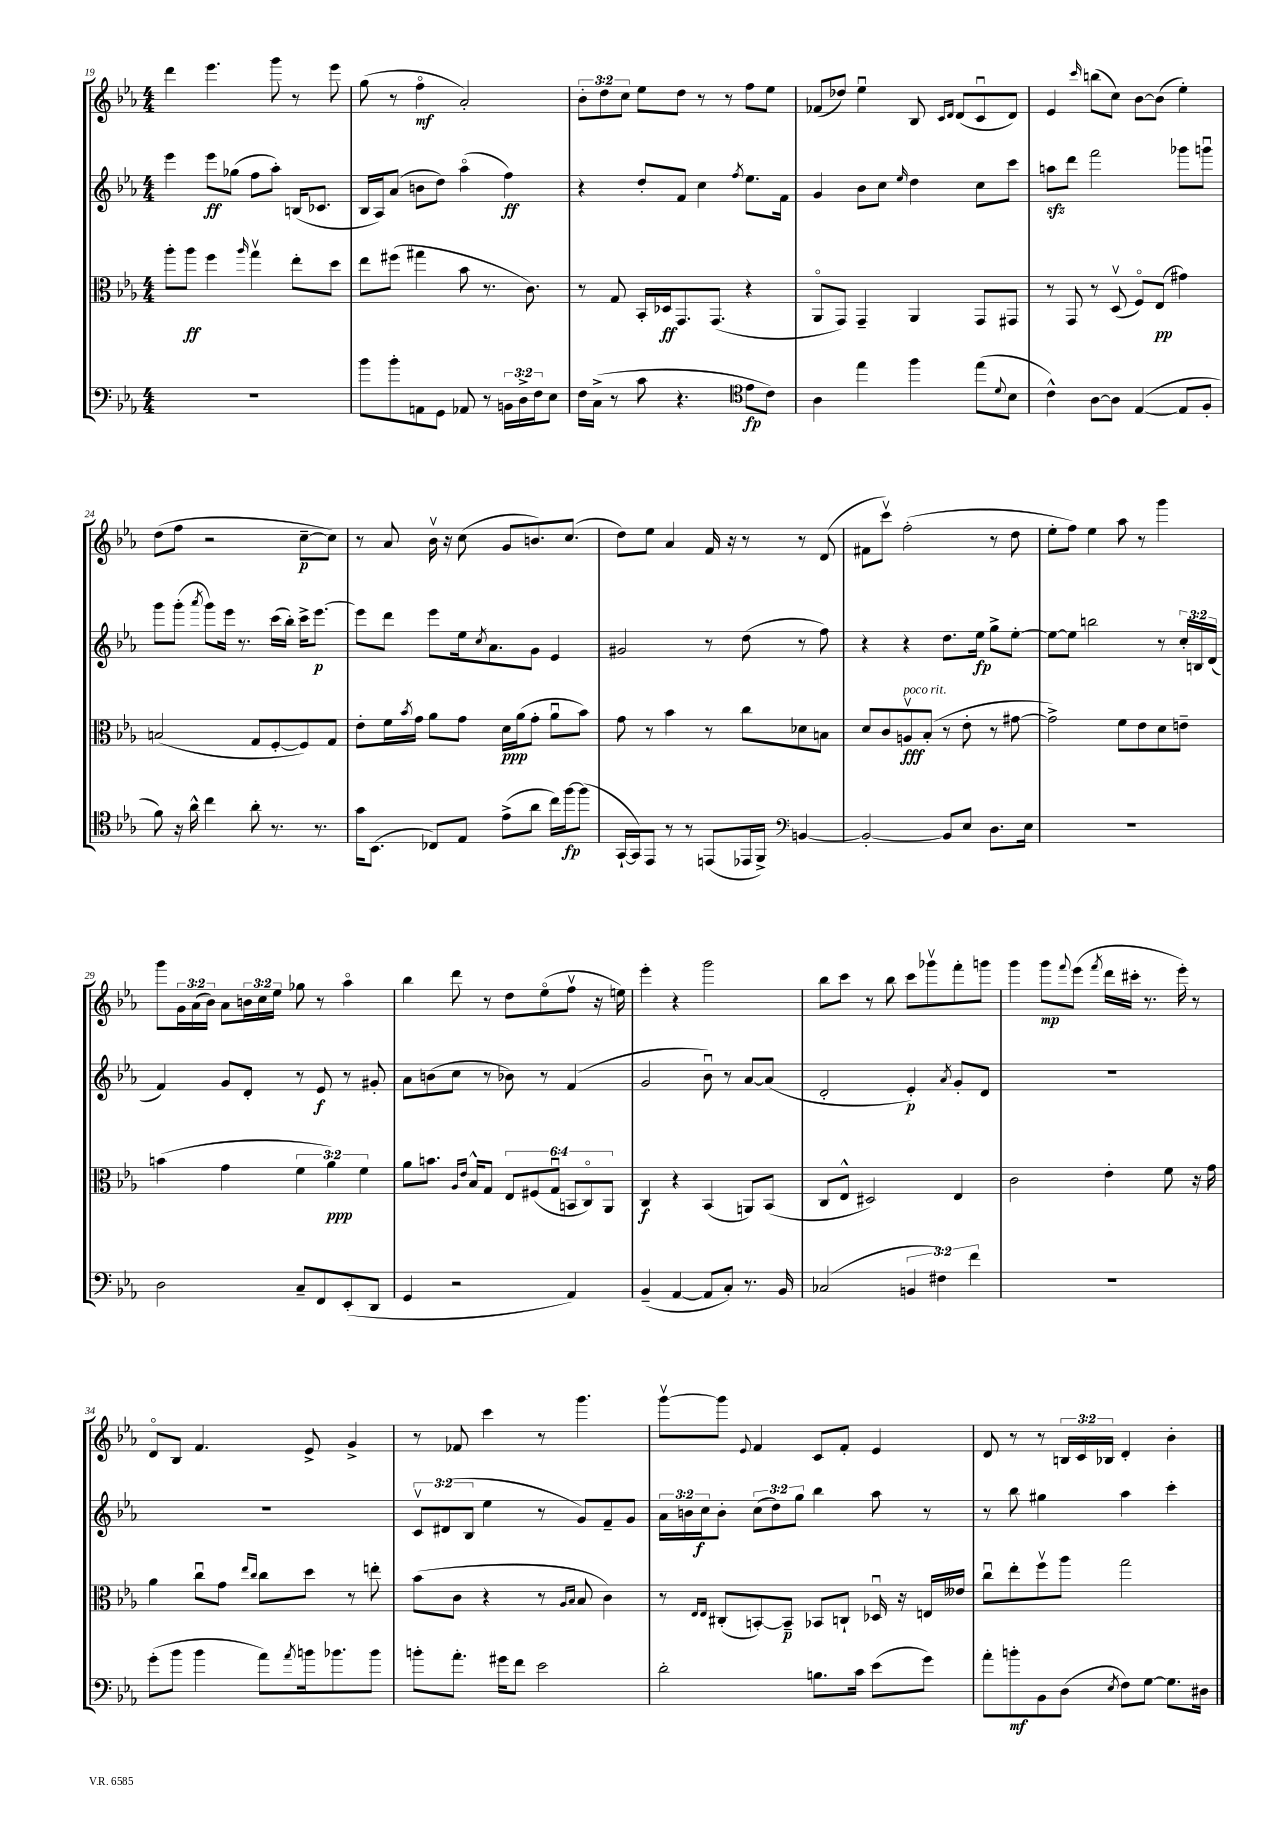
<<
\new StaffGroup <<
\new Staff = "s0" {
    \clef treble \key ees \major \numericTimeSignature \time 4/4 \override Staff.TupletNumber.text = #tuplet-number::calc-fraction-text
    d'''4 ees'''4. g'''8 r8 ees'''8 |
    g''8( r8 f''4\flageolet\mf aes'2-.) |
    \tuplet 3/2 { bes'8-. d''8 c''8 } ees''8 d''8 r8 r8 f''8 ees''8 |
    fes'8( des''8) ees''4\downbow bes8 \grace { c'16 d'16 } d'8( c'8\downbow d'8) |
    ees'4 \grace { c'''16 } b''8( c''8) bes'8~ bes'8( ees''4-.) |
    d''8( f''8 r2 c''8~--\p c''8) |
    r8 aes'8 bes'16\upbow r16 c''8( g'8 b'8.) c''8.( |
    d''8) ees''8 aes'4 f'16 r16 r8 r8 d'8( |
    fis'8 c'''8\upbow) f''2-.( r8 d''8 |
    ees''8-. f''8) ees''4 aes''8 r8 g'''4 |
    g'''8 \tuplet 3/2 { g'16 aes'16( bes'16) } aes'8 \tuplet 3/2 { b'16 c''16 ees''16 } ges''8 r8 aes''4\flageolet |
    bes''4 d'''8 r8 d''8 ees''8\flageolet( f''8\upbow r16 e''16) |
    ees'''4-. r4 g'''2 |
    bes''8 c'''8 r8 bes''8 c'''8 ges'''8\upbow f'''8-. g'''8 |
    g'''4 g'''8\mp \appoggiatura { f'''8 } ees'''8( \acciaccatura { f'''8 } d'''16 cis'''16-. r8. ees'''16-.) r8 |
    d'8\flageolet bes8 f'4. ees'8-> g'4-> |
    r8 fes'8 c'''4 r8 g'''4. |
    g'''8~\upbow g'''8 \appoggiatura { ees'8 } f'4 c'8 f'8-. ees'4 |
    d'8 r8 r8 \tuplet 3/2 { b16 c'16 bes16 } d'4-. bes'4-. \bar "|." |
}
\new Staff = "s1" {
    \clef treble \key ees \major \numericTimeSignature \time 4/4 \override Staff.TupletNumber.text = #tuplet-number::calc-fraction-text
    ees'''4 ees'''8\ff ges''8( f''8 aes''8-.) b16( ces'8. |
    bes16 aes16) aes'8( b'8 d''8) aes''4\flageolet( f''4\ff) |
    r4 d''8-. f'8 c''4 \acciaccatura { f''8 } ees''8. f'16 |
    g'4 bes'8 c''8 \grace { ees''16 } d''4 c''8 c'''8 |
    a''8\sfz d'''8 f'''2 ges'''8 g'''8\downbow |
    g'''8 g'''8-.( \acciaccatura { aes'''8 } g'''8) ees'''16 r8. c'''16( bes''16-.) c'''16-> ees'''8.~\p |
    ees'''8 d'''8 ees'''8 ees''16 \acciaccatura { c''8 } aes'8. g'8 ees'4 |
    gis'2 r8 d''8( r8 f''8) |
    r4 r4 d''8. ees''16\fp g''8-> ees''8~-. |
    ees''8~ ees''8 b''2 r8 \tuplet 3/2 { c''16-. b16 d'16( } |
    f'4) g'8 d'8-. r8 ees'8\f r8 gis'8-. |
    aes'8 b'8( c''8 r8 bes'8) r8 f'4( |
    g'2 bes'8\downbow) r8 aes'8~ aes'8( |
    d'2-. ees'4-.\p) \acciaccatura { aes'8 } g'8-. d'8 |
    R1 |
    R1 |
    \tuplet 3/2 { c'8\upbow dis'8( bes8 } ees''4 r8 g'8) f'8-- g'8 |
    \tuplet 3/2 { aes'16 b'16 c''16\f } b'8-. \tuplet 3/2 { c''8( d''8) g''8 } bes''4 aes''8 r8 |
    r8 bes''8 gis''4 aes''4 c'''4-. \bar "|." |
}
\new Staff = "s2" {
    \clef alto \key ees \major \numericTimeSignature \time 4/4 \override Staff.TupletNumber.text = #tuplet-number::calc-fraction-text
    aes''8-. aes''8\ff f''4 \grace { aes''16 } g''4\upbow ees''8-. d''8 |
    ees''8 fis''8( gis''4 bes'8 r8. c'8.) |
    r8 g8 bes,16-. des16\ff g,8. g,8.( r4 |
    aes,8\flageolet g,8) g,4-- aes,4 g,8 gis,8 |
    r8 g,8 r8 d8\upbow( f8\flageolet) ees8\pp( gis'4) |
    b2( g8 f8~-. f8) g8 |
    ees'8-. f'16 \acciaccatura { bes'8 } g'16 aes'8 g'8 d'16\ppp aes'16( g'8-. aes'8\downbow bes'8) |
    g'8 r8 bes'4 r8 c''8 des'8 b8 |
    d'8 c'8 a8\upbow\fff^\markup { \italic "poco rit." } bes8-.( r8 ees'8-. r8 gis'8~ |
    gis'2->) f'8 ees'8 d'8 e'8-- |
    b'4( g'4 \tuplet 3/2 { f'4 aes'4\ppp) f'4 } |
    aes'8 b'8. \grace { aes16 ees'16 } bes16-^ g8 \tuplet 6/4 { ees8 fis8( g8\downbow b,8 c8\flageolet) aes,8 } |
    c4\f r4 bes,4( a,8) bes,8( |
    c8 ees8-^ dis2) ees4 |
    c'2 ees'4-. f'8 r16 g'16 |
    aes'4 c''8\downbow g'8 \grace { ees''16 c''16 } c''8 d''8 r8 e''8-. |
    bes'8( c'8 r4 r8 \grace { aes16 bes16 } bes8 c'4) |
    r8 \grace { ees16 ees16 } cis8-.( b,8~-.) b,8--\p bes,8 c8-! des16\downbow r16 e16 eeses'16 |
    c''8\downbow ees''8-. f''8\upbow aes''8 g''2 \bar "|." |
}
\new Staff = "s3" {
    \clef bass \key ees \major \numericTimeSignature \time 4/4 \override Staff.TupletNumber.text = #tuplet-number::calc-fraction-text
    R1 |
    bes'8 bes'8-. a,8 g,8 aes,8 r8 \tuplet 3/2 { b,16 d16-> f16 } ees8 |
    f16 c16->( r8 c'8 r4. \clef tenor ees'8\fp c'8) |
    aes4 ees''4 f''4 ees''8( \appoggiatura { d'8 } bes8 |
    c'4-^) aes8~ aes8 ees4~( ees8 f8-. |
    f'8) r16 aes'16-^ c''4 aes'8-. r8. r8. |
    g'16 bes,8.( ces8) ees8 ees'8->( aes'8 c''16) f''16~\fp f''8( |
    g,16~-! g,16) ees,8 r8 r8 e,8( ees,16 f,16->) \clef bass b,4~ |
    b,2~-. b,8 ees8 d8. ees16 |
    R1 |
    d2 c8-- f,8 ees,8-.( d,8 |
    g,4 r2 aes,4) |
    bes,4--( aes,4~ aes,8 c8-.) r8. bes,16 |
    ces2( \tuplet 3/2 { b,4 fis4) f'4 } |
    R1 |
    g'8-.( bes'8 bes'4 aes'8) \acciaccatura { aes'8 } b'16 bes'8. bes'8 |
    b'8-. aes'8.-. gis'16 f'8 ees'2 |
    d'2-. b8. c'16 ees'8( g'8) |
    aes'8-. b'8-.\mf bes,8 d8( \acciaccatura { ees8 } f8) g8~ g8. dis16 \bar "|." |
}
>>
>>
\layout { \context { \Score currentBarNumber = #19 } }
